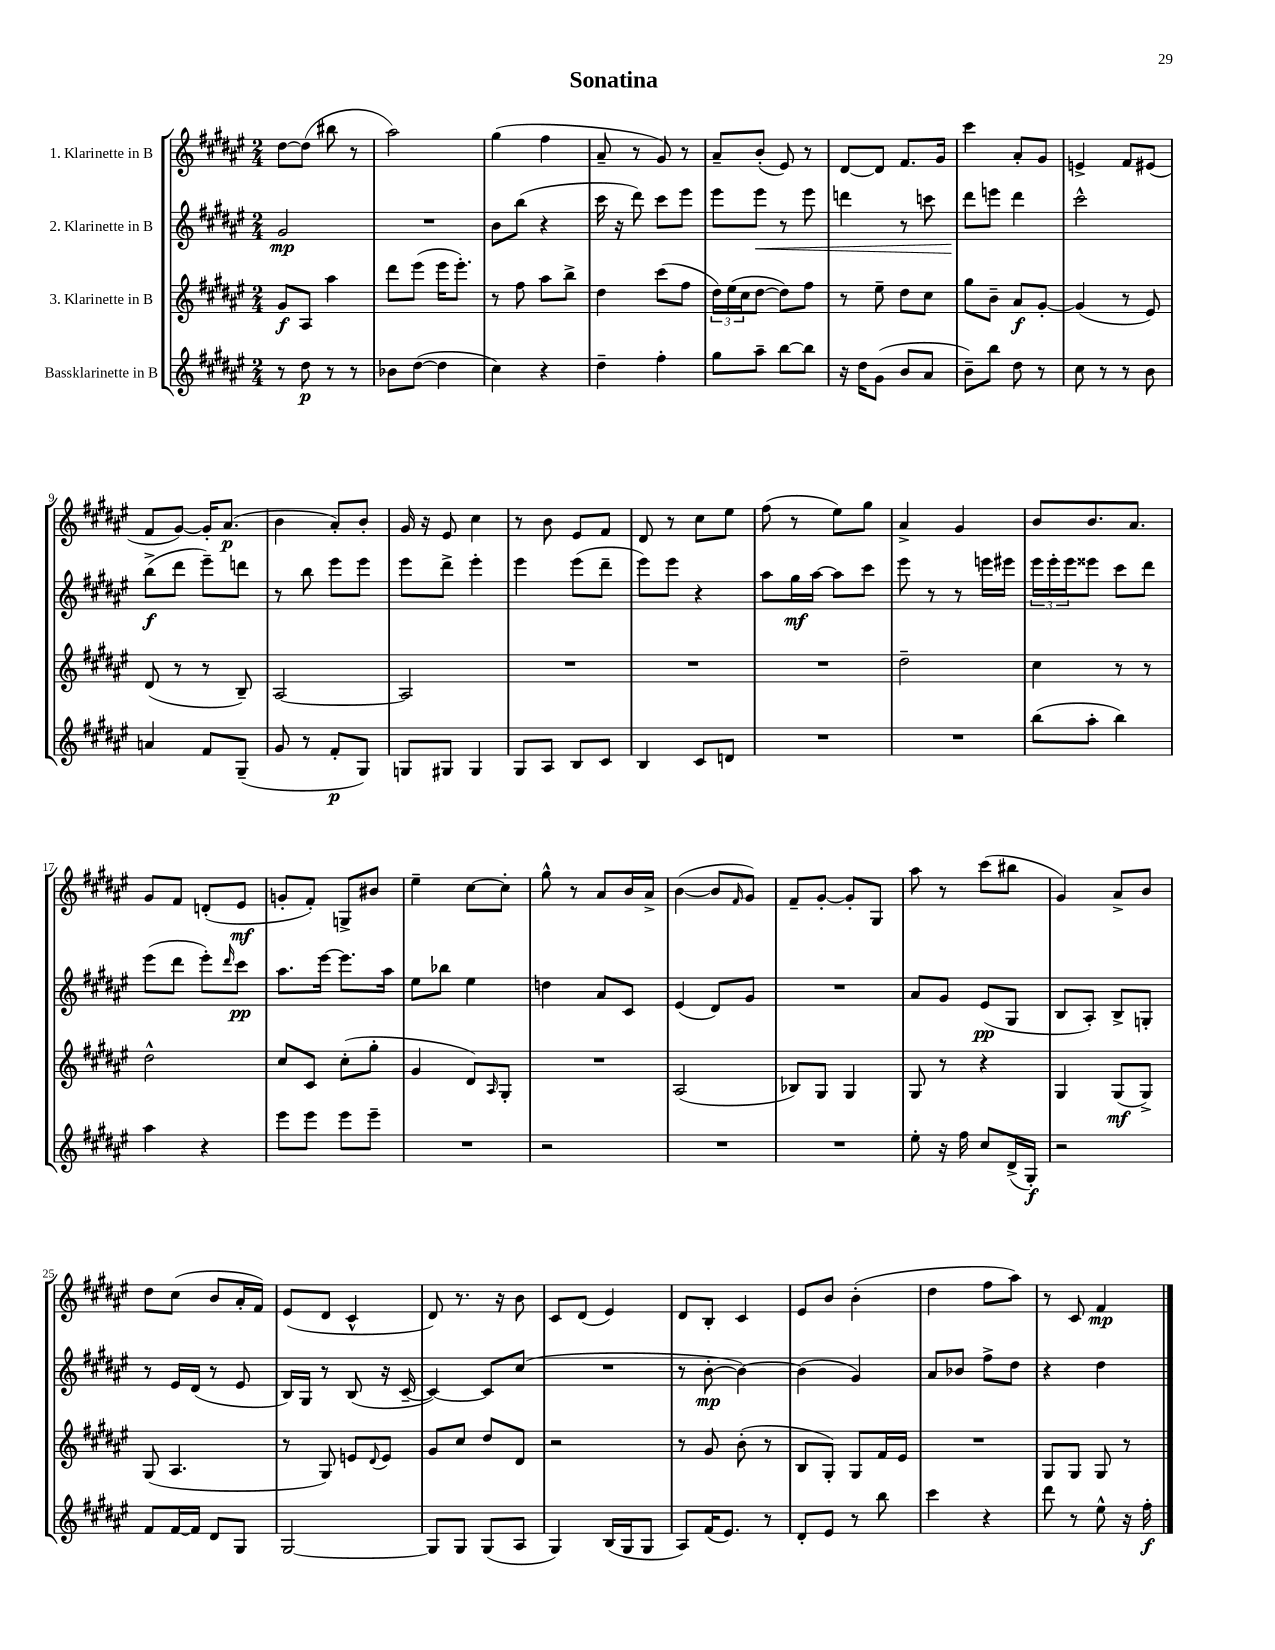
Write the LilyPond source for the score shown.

\header { title = "Sonatina" }
<<
\new StaffGroup <<
\new Staff = "s0" \with { instrumentName = "1. Klarinette in B" } {
    \clef treble \key fis \major \numericTimeSignature \time 2/4
    dis''8~ dis''8( bis''8 r8 |
    ais''2) |
    gis''4( fis''4 |
    ais'8-- r8 gis'8) r8 |
    ais'8-- b'8-.( eis'8) r8 |
    dis'8~ dis'8 fis'8. gis'16 |
    cis'''4 ais'8-. gis'8 |
    e'4-> fis'8 eis'8( |
    fis'8 gis'8~) gis'16-. ais'8.\p( |
    b'4 ais'8-.) b'8-. |
    gis'16 r16 eis'8 cis''4 |
    r8 b'8 eis'8 fis'8 |
    dis'8 r8 cis''8 eis''8 |
    fis''8( r8 eis''8) gis''8 |
    ais'4-> gis'4 |
    b'8 b'8. ais'8. |
    gis'8 fis'8 d'8-.( eis'8\mf |
    g'8-. fis'8-.) g8-> bis'8 |
    eis''4-- cis''8~ cis''8-. |
    gis''8-^ r8 ais'8 b'16 ais'16-> |
    b'4~( b'8 \grace { fis'16 } gis'8) |
    fis'8-- gis'8~-. gis'8-. gis8 |
    ais''8 r8 cis'''8( bis''8 |
    gis'4) ais'8-> b'8 |
    dis''8 cis''8( b'8 ais'16-. fis'16) |
    eis'8( dis'8 cis'4-^ |
    dis'8) r8. r16 b'8 |
    cis'8 dis'8( eis'4) |
    dis'8 b8-. cis'4 |
    eis'8 b'8 b'4-.( |
    dis''4 fis''8 ais''8) |
    r8 cis'8 fis'4\mp \bar "|." |
}
\new Staff = "s1" \with { instrumentName = "2. Klarinette in B" } {
    \clef treble \key fis \major \numericTimeSignature \time 2/4
    gis'2\mp |
    R2 |
    b'8 b''8( r4 |
    cis'''16 r16 dis'''8) cis'''8 eis'''8 |
    eis'''8 eis'''8\< r8 eis'''8 |
    d'''4 r8 c'''8 |
    dis'''8\! e'''8 dis'''4 |
    cis'''2-^ |
    b''8->\f( dis'''8 eis'''8--) d'''8 |
    r8 b''8 eis'''8 eis'''8 |
    eis'''8 dis'''8-> eis'''4-. |
    eis'''4 eis'''8( dis'''8-- |
    eis'''8) eis'''8 r4 |
    ais''8 gis''16\mf ais''16~ ais''8 cis'''8 |
    eis'''8 r8 r8 e'''16 eis'''16 |
    \tuplet 3/2 { eis'''16 eis'''16-. eis'''16 } eisis'''8 cis'''8 dis'''8 |
    eis'''8( dis'''8 eis'''8-.) \grace { dis'''16 } cis'''8\pp |
    ais''8. eis'''16~ eis'''8. ais''16 |
    eis''8 bes''8 eis''4 |
    d''4 ais'8 cis'8 |
    eis'4( dis'8) gis'8 |
    R2 |
    ais'8 gis'8 eis'8\pp( gis8 |
    b8 ais8-.) b8-> g8-. |
    r8 eis'16 dis'16( r8 eis'8 |
    b16) gis16 r8 b8( r16 cis'16~-- |
    cis'4~) cis'8 cis''8( |
    R2 |
    r8 b'8~-.\mp b'4~) |
    b'4( gis'4) |
    ais'8 bes'8 fis''8-> dis''8 |
    r4 dis''4 \bar "|." |
}
\new Staff = "s2" \with { instrumentName = "3. Klarinette in B" } {
    \clef treble \key fis \major \numericTimeSignature \time 2/4
    gis'8\f ais8 ais''4 |
    dis'''8 eis'''8( eis'''16 eis'''8.-.) |
    r8 fis''8 ais''8 b''8-> |
    dis''4 cis'''8( fis''8 |
    \tuplet 3/2 { dis''16) eis''16( cis''16 } dis''8~ dis''8) fis''8 |
    r8 eis''8-- dis''8 cis''8 |
    gis''8 b'8-- ais'8\f gis'8~-. |
    gis'4( r8 eis'8) |
    dis'8( r8 r8 b8--) |
    ais2~ |
    ais2 |
    R2 |
    R2 |
    R2 |
    dis''2-- |
    cis''4 r8 r8 |
    dis''2-^ |
    cis''8 cis'8 cis''8-.( gis''8-. |
    gis'4 dis'8) \grace { ais16 } gis8-. |
    R2 |
    ais2( |
    bes8) gis8 gis4 |
    gis8 r8 r4 |
    gis4 gis8\mf( gis8->) |
    gis8( ais4. |
    r8 gis8) e'8 \appoggiatura { dis'8 } e'8 |
    gis'8 cis''8 dis''8 dis'8 |
    r2 |
    r8 gis'8 b'8-.( r8 |
    b8 gis8-.) gis8 fis'16 eis'16 |
    R2 |
    gis8 gis8 gis8 r8 \bar "|." |
}
\new Staff = "s3" \with { instrumentName = "Bassklarinette in B" } {
    \clef treble \key fis \major \numericTimeSignature \time 2/4
    r8 dis''8\p r8 r8 |
    bes'8 dis''8~( dis''4 |
    cis''4) r4 |
    dis''4-- fis''4-. |
    gis''8 ais''8-- b''8~ b''8 |
    r16 dis''16 gis'8( b'8 ais'8 |
    b'8--) b''8 dis''8 r8 |
    cis''8 r8 r8 b'8 |
    a'4 fis'8 gis8--( |
    gis'8 r8 fis'8-.\p gis8) |
    g8 gis8 gis4 |
    gis8 ais8 b8 cis'8 |
    b4 cis'8 d'8 |
    R2 |
    R2 |
    b''8( ais''8-. b''4) |
    ais''4 r4 |
    eis'''8 eis'''8 eis'''8 eis'''8-- |
    R2 |
    r2 |
    R2 |
    R2 |
    eis''8-. r16 fis''16 cis''8 dis'16->( gis16-.\f) |
    r2 |
    fis'8 fis'16~ fis'16 dis'8 gis8 |
    gis2~ |
    gis8 gis8 gis8( ais8 |
    gis4) b16( gis16 gis8 |
    ais8) fis'16( eis'8.) r8 |
    dis'8-. eis'8 r8 b''8 |
    cis'''4 r4 |
    dis'''8 r8 eis''8-^ r16 fis''16-.\f \bar "|." |
}
>>
>>
